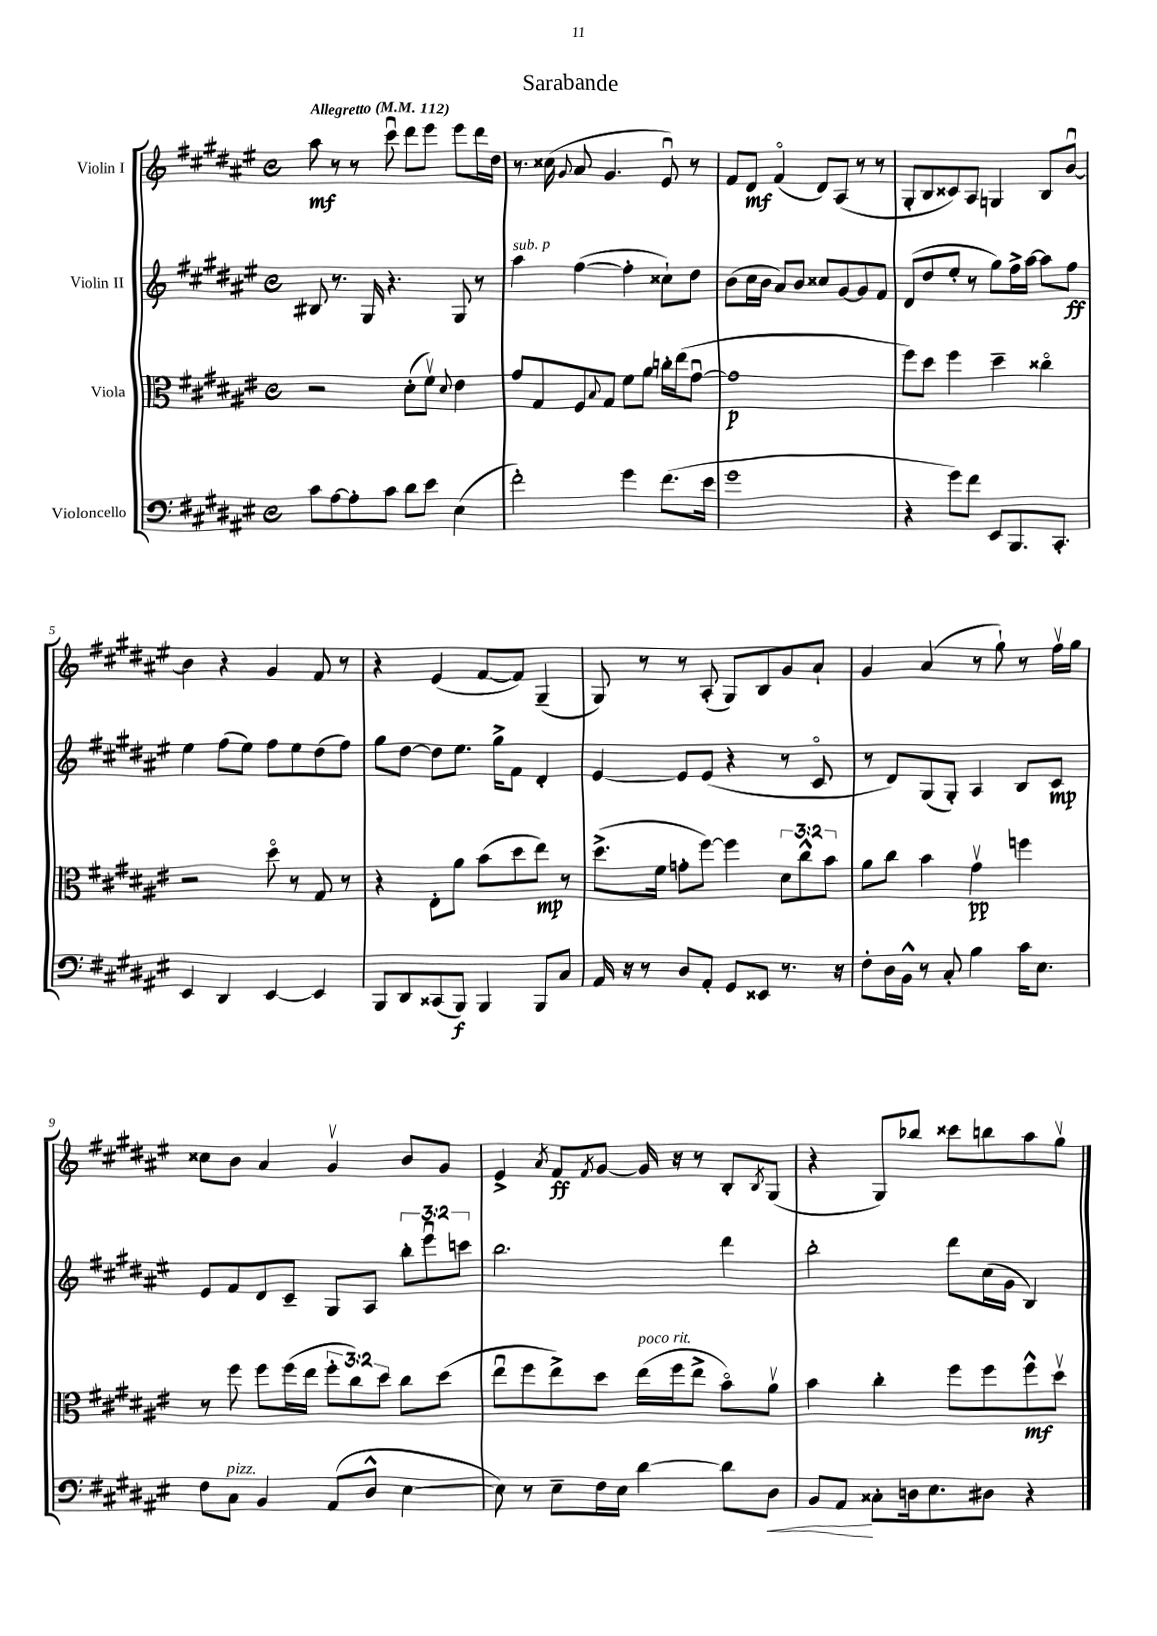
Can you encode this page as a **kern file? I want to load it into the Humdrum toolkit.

**kern	**kern	**kern	**kern
*staff4	*staff3	*staff2	*staff1
*clefF4	*clefC3	*clefG2	*clefG2
*k[f#c#g#d#a#e#]	*k[f#c#g#d#a#e#]	*k[f#c#g#d#a#e#]	*k[f#c#g#d#a#e#]
*M4/4	*M4/4	*M4/4	*M4/4
*met(c)	*met(c)	*met(c)	*met(c)
*MM112	*MM112	*MM112	*MM112
8c#\L	2r	8B#/	8aa#\
[8A#\	.	8.r	8r
8A#'\]	.	.	8r
.	.	16G#/	.
8c#\J	.	4.r	8ccc#u\
8d#\L	(8d#'\L	.	8ddd#\L
8e#\J	8f#v\J)	.	8eee#\J
.	8qqd#/	.	.
(4E#\	4e#\	8G#/	8eee#\L
.	.	8r	16ddd#\L
.	.	.	16dd#\JJ
=	=	=	=
2f#'\)	8g#/L	4aa#\	8.r
.	8G#/	.	.
.	.	.	(16cc##\
.	.	.	8qqg#/
.	8F#/	([4ff#\	8a#/
.	8qqB/	.	.
.	8G#/J	.	4.g#/
4g#\	8f#\L	4ff#'\]	.
.	8a#\J	.	.
(8.f#\L	16cc'\LL	8cc##`\L)	8e#u/)
.	(16ee#\J	.	.
.	[8g#u\J	8dd#\J	8r
16e#\Jk	.	.	.
=	=	=	=
1g#	1g#]	(8b\L	8f#/L
.	.	16cc#\L	8d#/J
.	.	16b\JJ	.
.	.	8a#/L)	(4f#o/
.	.	8b/J	.
.	.	8cc##/L	8d#/L)
.	.	[8g#/	(8A#/J
.	.	8g#/]	8r
.	.	8f#/J	8r
=	=	=	=
4r	8ff#\L)	(8d#/L	8G#'/L
.	8dd#\J	8dd#/	8B/
8g#\L)	4ff#\	8ee#'/J	8c##/)
8f#\J	.	8r	8A#/J
8EE#/L	4dd#~\	8gg#\L)	4G/
8.BBB/	.	16ff#^\L	.
.	.	[16aa#\JJ	.
.	4cc##o\	8aa#\]L	8B/L
8.CC#'/J	.	.	.
.	.	8ff#\J	[8bu/J
=	=	=	=
4EE#/	2r	4ee#\	4b\]
4DD#/	.	(8ff#\L	4r
.	.	8ee#\J)	.
[4EE#/	8dd#o\	8ff#\L	4g#/
.	8r	8ee#\	.
4EE#/]	8G#/	(8dd#\	8f#/
.	8r	8ff#\J)	8r
=	=	=	=
8BBB/L	4r	8gg#\L	4r
8DD#/	.	[8dd#\J	.
(8CC##/	8E#'\L	8dd#\]L	(4e#/
8BBB/J)	8a#\J	8.ee#\J	.
4BBB/	(8b\L	.	[8f#/L
.	.	16gg#^\LK	.
.	8dd#\	8f#\J	8f#/]J)
8BBB/L	8ee#\J)	4d#'/	(4G#~/
8C#/J	8r	.	.
=	=	=	=
16AA#/	(8.dd#^\L	[4e#/	8G#/)
16r	.	.	.
8r	.	.	8r
.	16f#\Jk	.	.
8D#/L	8g'\L	8e#/]L	8r
8AA#'/J	[8ff#\J)	(8e#/J	(8A#'/
8GG#/L	4ff#\]	4r	8G#/L)
8EE##/J	.	.	8B/
8.r	12d#\L	8r	8g#/
.	12cc#^^\	.	.
.	.	8c#o/	8a#`/J
.	12b\J	.	.
16r	.	.	.
=	=	=	=
8F#'\L	8a#\L	8r	4g#/
16D#\L	8cc#\J	8d#/L)	.
16BB^^\JJ	.	.	.
8r	4b\	(8G#/	(4a#/
8C#'/	.	8G#'/J)	.
4B\	4g#v\	4A#/	8r
.	.	.	8gg#`\)
16c#\LK	4ff\	8B/L	8r
8.E#\J	.	.	.
.	.	8c#/J	16ff#v\LL
.	.	.	16gg#\JJ
=	=	=	=
8F#\L	8r	8e#/L	8cc##\L
8C#\J	8ff#\	8f#/	8b\J
4BB/	8ff#\L	8d#/	4a#/
.	(16ff#\L	8c#~/J	.
.	16ee#\JJ	.	.
(8AA#/L	12ff#'\L	8G#/L	4g#v/
.	12cc#\)	.	.
8D#^^/J	.	8A#/J	.
.	12dd#\J	.	.
[4E#\	8cc#\L	12bb'\L	8b/L
.	.	12eee#u\	.
.	(8dd#\J	.	8g#/J
.	.	12ccc\J	.
=	=	=	=
8E#\])	8ee#u\L	2.bb\	4e#^/
8r	8ff#\	.	.
.	.	.	8qa#/
8E#~\L	8ee#^\)	.	8f#/L
.	.	.	8qf#/
16F#\L	8dd#\J	.	[8g#/J
16E#\JJ	.	.	.
[4d#\	(16ee#\LL	.	16g#/]
.	16ff#\J	.	16r
.	8ee#^\J	.	8r
8d#\]L	8bo\L)	4ddd#\	8B'/L
.	.	.	8qB/
8D#\J	8a#v\J	.	(8G#/J
=	=	=	=
8BB/L	4b\	2bb'\	4r
8AA#/J	.	.	.
8C##'\L	4cc#'\	.	8G#/L)
16D\k	.	.	8bb-/J
8.E#\	.	.	.
.	8ff#\L	8ddd#\L	8ccc##\L
8D#\J	8ff#\	(16cc#\L	8bb\
.	.	16g#\JJ	.
4r	8ff#^^\	4B/)	8aa#\
.	8dd#v\J	.	8gg#v\J
==	==	==	==
*-	*-	*-	*-
